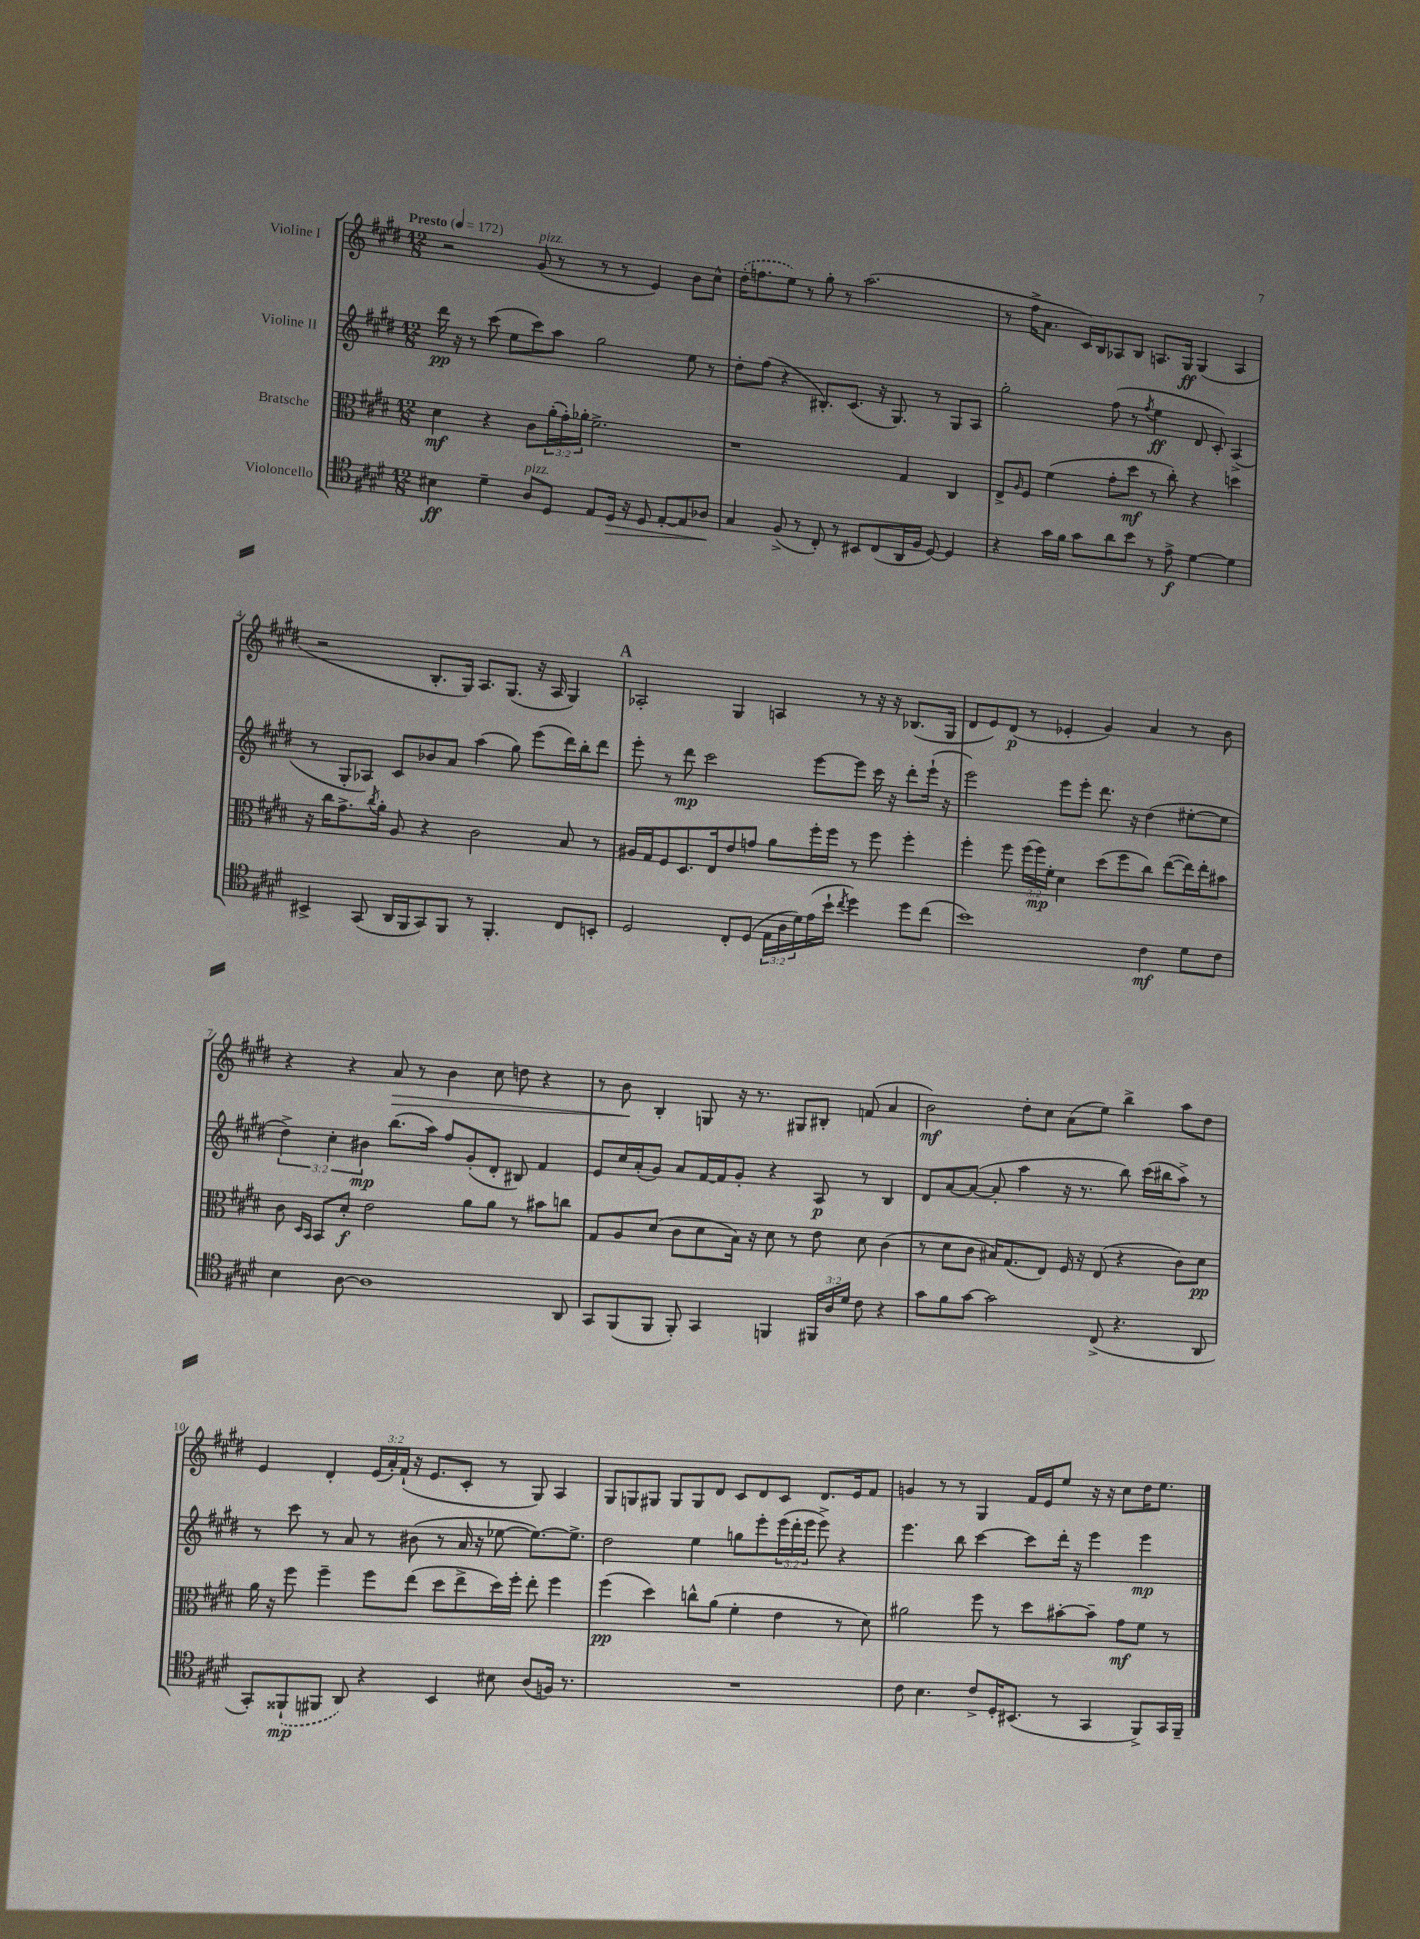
<<
\new StaffGroup <<
\new Staff = "s0" \with { instrumentName = "Violine I" } {
    \clef treble \key e \major \numericTimeSignature \time 12/8 \override Staff.TupletNumber.text = #tuplet-number::calc-fraction-text \tempo "Presto" 4 = 172
    r2 gis'8^\markup { \italic "pizz." }( r8 r8 r8 e'4) b'8 cis''8-^ |
    \once \slurDashed dis''16-.( f''8. e''8) r8 gis''8-. r8 a''2.( |
    r8 fis''16-> a'8. cis'16) b16 aes8 b8 a8. gis16\ff gis4( a4 |
    r2 b8.-. gis16) a8. gis8.( r16 a16 gis4) |
    \mark \markup { \bold "A" } aes2-. gis4 a4 r8 r16 r16 bes8.( gis16 |
    dis'8 e'8) dis'8\p( r8 ees'4-. gis'4) a'4 r8 b'8 |
    r4 r4 a'8\> r8 b'4 cis''8 d''8 r4 |
    r8 b'8\! b4-. g8 r16 r8. gis8 bis8-. f'8( a'4 |
    b'2\mf) dis''8-. cis''8 a'8( e''8) b''4-> a''8 dis''8 |
    e'4 dis'4-. \tuplet 3/2 { e'16( a'16-.) fis'16-!( } r16 e'8. cis'8-. r8 gis8) a4 |
    gis8 g8 gis8 gis8 gis8 dis'8 cis'8 dis'8 cis'8 dis'8. e'16 fis'8 |
    g'4 r8 r8 gis4 fis'16 e'16 e''8 r16 r16 cis''8 dis''16 e''8. \bar "|." |
}
\new Staff = "s1" \with { instrumentName = "Violine II" } {
    \clef treble \key e \major \numericTimeSignature \time 12/8 \override Staff.TupletNumber.text = #tuplet-number::calc-fraction-text
    dis'''16\pp r16 r8 cis'''8( e''8 cis'''8) a''8 gis''2 e''8 r8 |
    dis''8-. fis''8( r4 bis8.-.) cis'8.( r16 gis8.) r8 gis8 a8 |
    gis''2-. fis''8( r8 \acciaccatura { fis''8 } e''4\ff dis'8 cis'8-.) a4->( |
    r8 gis8-. aes8) cis'8 bes'8 a'8 a''4( gis''8) e'''8( dis'''16) b''16-. dis'''8 |
    \mark \markup { \bold "A" } e'''8-. r8 dis'''8\mp cis'''2 e'''8~ e'''8 cis'''16 r16 dis'''8-. e'''16-!( r16 |
    e'''2) e'''8 e'''8-. dis'''8. r16 dis''4( eis''8~-. eis''8 |
    \tuplet 3/2 { dis''4->) cis''4-. bis'4\mp } b''8.( a''16) fis''8 gis'8-.( dis'8-. bis8) fis'4 |
    e'8 cis''16 a'16-.( gis'8) a'8 fis'16~ fis'16 gis'8-. r4 a8\p r8 b4 |
    dis'8 a'8~ a'8~( a'8-. a''4 r16 r8. b''8) cis'''16( bis''16 a''8->) r8 |
    r8 cis'''8 r8 a'8 r8 bis'8( r8 a'16 r16 ees''8~ ees''8.~) ees''8.-> |
    dis''2 e''4 g''8 e'''8-. \tuplet 3/2 { e'''16( dis'''16-. e'''16 } e'''8->) r4 |
    e'''4. b''8 cis'''4~ cis'''8 dis'''16-. r16 e'''4 e'''4\mp \bar "|." |
}
\new Staff = "s2" \with { instrumentName = "Bratsche" } {
    \clef alto \key e \major \numericTimeSignature \time 12/8 \override Staff.TupletNumber.text = #tuplet-number::calc-fraction-text
    dis'4\mf r4 cis'8 \tuplet 3/2 { a'16-.( gis'16-.) aes'16-. } fis'2.-> |
    r1 gis4 cis4 |
    e8-> \grace { a16 } fis8 fis'4( gis'8-. dis''8\mf r8 cis''8-.) r4 d''4 |
    r16 cis''16 gis'8.-> \acciaccatura { cis''8 } a'16-. a8 r4 cis'2 b8 r8 |
    \mark \markup { \bold "A" } ais16 gis16 fis8 dis8. e16 e'8 g'8 a'8 fis''16-. fis''16 r8 fis''8 fis''4-. |
    fis''4-. fis''8 \tuplet 3/2 { fis''16( fis''16\mp) fis'16-. } dis'4 dis''8( fis''8 cis''8) e''8~( e''16) e''16-. bis'8 |
    cis'8 \grace { dis16 b,16 } b,8 dis'8-.\f e'2 a'8 a'8 r8 bis'8 c''8 |
    gis8 a8 dis'8( cis'8 dis'8 b16) r16 dis'8 r8 e'8 dis'8 cis'4( |
    r8 dis'8 cis'8 bis16) gis8.( e8) fis16 r16 e8( r4 cis'8) dis'8\pp |
    a'16 r16 fis''8 fis''4-- fis''8 e''8( dis''8 e''8-> dis''16) fis''16-. e''8-. fis''4 |
    fis''4\pp( dis''4) c''8-^ a'8( fis'4-. e'4 r8 dis'8) |
    ais'2 fis''8 r8 dis''8 bis'8~-. bis'8-- gis'8\mf fis'8 r8 \bar "|." |
}
\new Staff = "s3" \with { instrumentName = "Violoncello" } {
    \clef tenor \key e \major \numericTimeSignature \time 12/8 \override Staff.TupletNumber.text = #tuplet-number::calc-fraction-text
    bis4\ff dis'4-- a8^\markup { \italic "pizz." } dis8 e8 dis16\> r16 dis8 e8~-. e8 aes8\! |
    gis4 fis8->( r8 cis8-.) r8 bis,8 cis8( a,16 fis16 dis8~) dis4 |
    r4 gis'16 fis'16 gis'8 a'8 b'8 r8 e'8->\f dis'4~ dis'4 |
    bis,4-> gis,8( a,16 fis,16 gis,8) fis,8 r8 fis,4.-. cis8 b,8-. |
    \mark \markup { \bold "A" } dis2 cis8-. dis8( \tuplet 3/2 { e16 a16 dis'16) } e'16( b'16-! \acciaccatura { cis''8 } dis''4) dis''8 cis''8( |
    b'1) cis'4\mf dis'8 cis'8 |
    b4 a8~ a1 a,8 |
    gis,8 fis,8( fis,8 fis,8-.) gis,4 f,4 \tuplet 3/2 { fis,16 a16 dis'16 } cis'8 r4 |
    gis'8 fis'8 gis'8~ gis'2 cis8->( r4. a,8 |
    gis,8-.) \once \slurDashed fisis,8-!\mp( fis,8 a,8) r4 b,4 bis8 a8( f16) r8. |
    R1. |
    cis'8 b4. cis'8-> dis16-. bis,8.( r8 gis,4 fis,8->) gis,16 fis,16-- \bar "|." |
}
>>
>>
